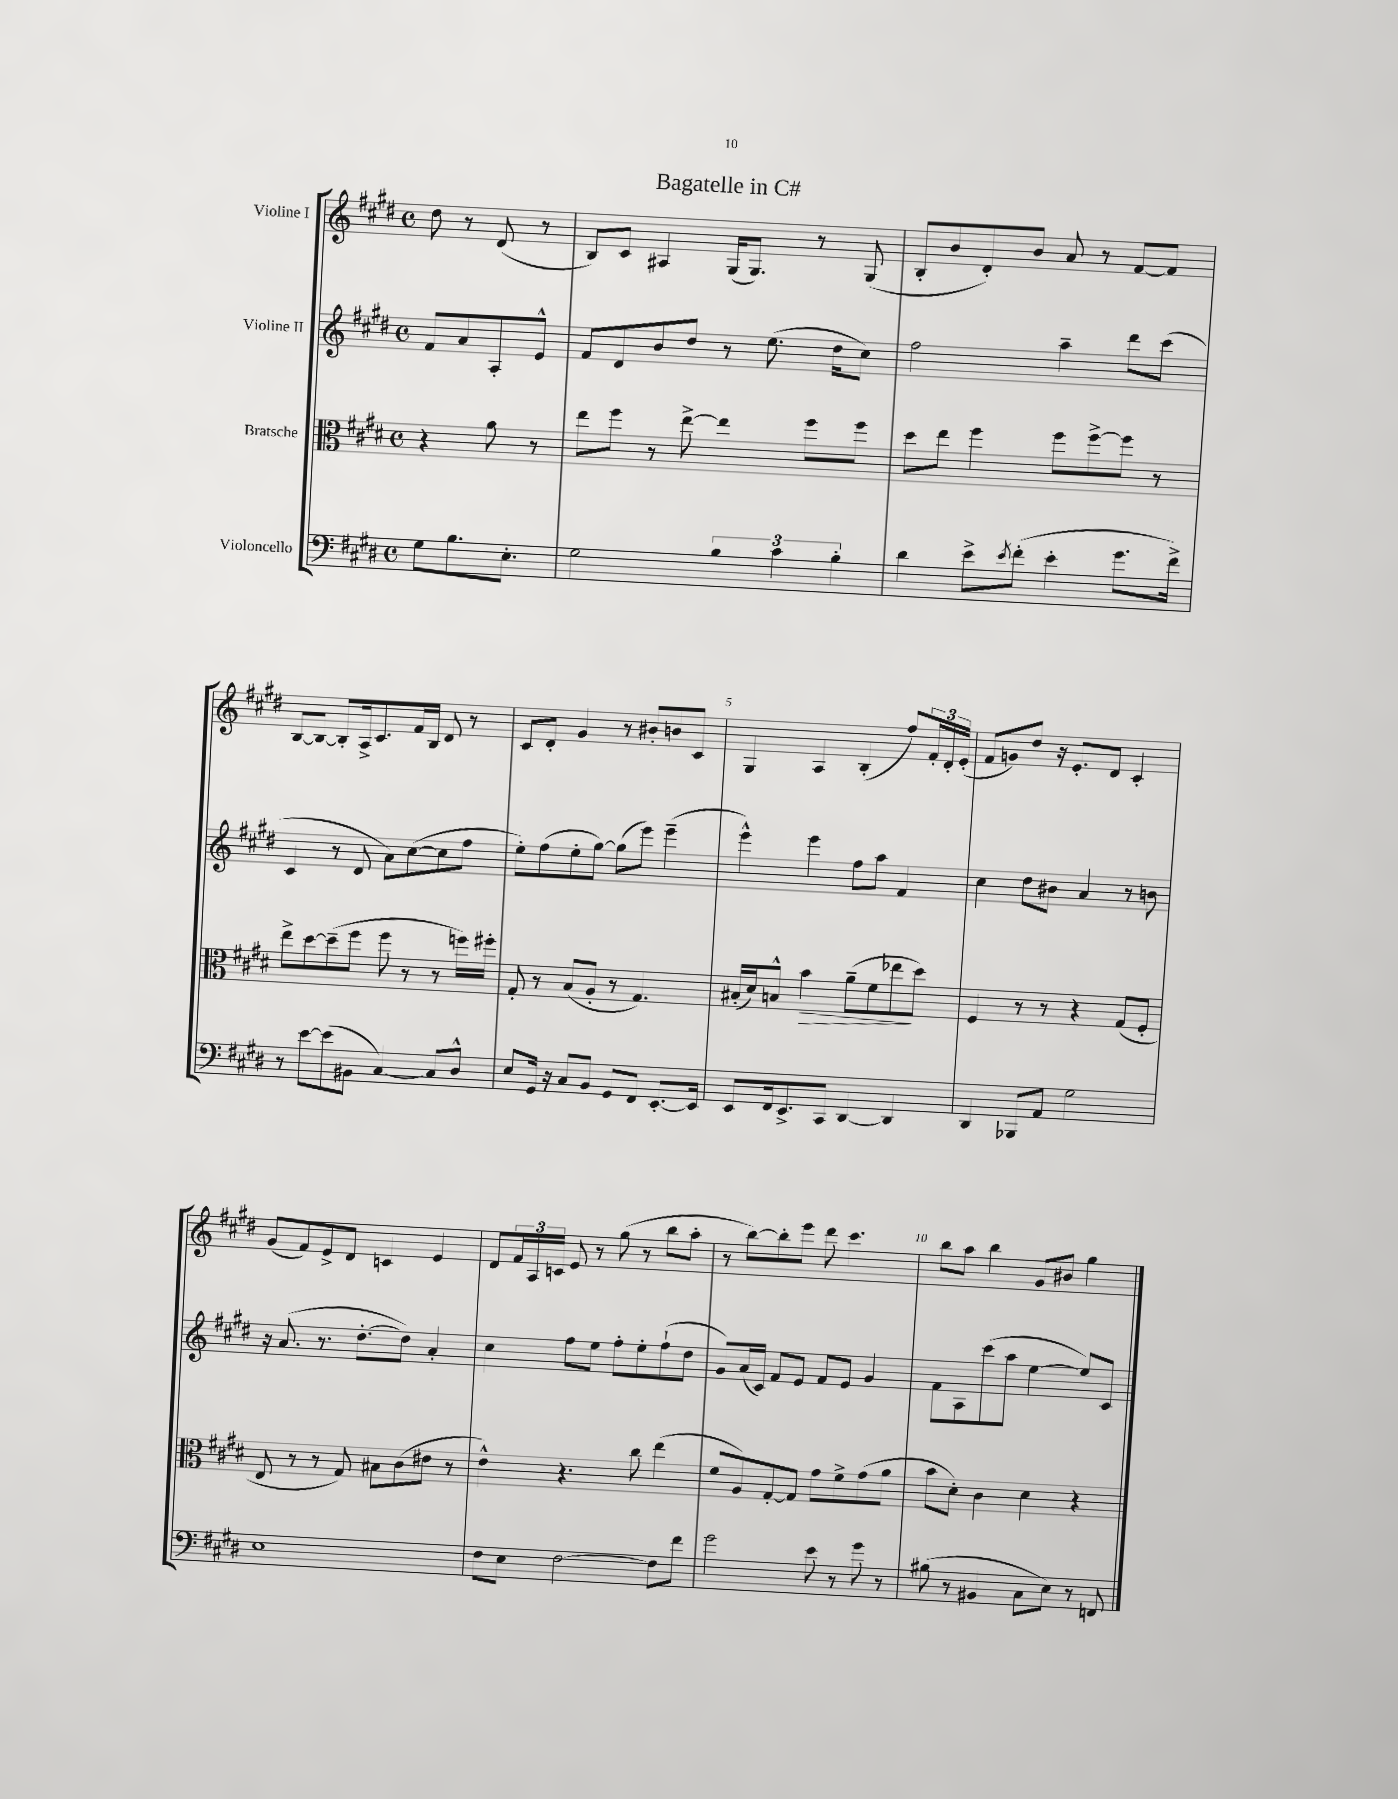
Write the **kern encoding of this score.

**kern	**kern	**kern	**kern
*staff4	*staff3	*staff2	*staff1
*clefF4	*clefC3	*clefG2	*clefG2
*k[f#c#g#d#]	*k[f#c#g#d#]	*k[f#c#g#d#]	*k[f#c#g#d#]
*M4/4	*M4/4	*M4/4	*M4/4
*met(c)	*met(c)	*met(c)	*met(c)
8G#\L	4r	8f#/L	8dd#\
8.B\	.	8a/	8r
.	8a\	8A'/	(8d#/
8.E'\J	.	.	.
.	8r	8e^^/J	8r
=	=	=	=
2G#\	8ee\L	8f#/L	8B/L)
.	8ff#\J	8d#/	8c#/J
.	8r	8b/	4A#/
.	[8ee^\	8dd#/J	.
6B\	4ee\]	8r	(16G#/LK
.	.	.	8.G#/J)
.	.	(8.ee\	.
6c#\	.	.	.
.	8ff#\L	.	8r
.	.	16dd#\LK	.
6B'\	.	.	.
.	8ff#\J	8cc#\J)	(8G#/
=	=	=	=
4d#\	8dd#\L	2ff#\	8B'/L
.	8ee\J	.	8b/
8e^\L	4ff#\	.	8d#'/)
8qe/	.	.	.
(8f#'\J	.	.	8b/J
4e'\	8ff#\L	4aa~\	8a/
.	[8ff#^\	.	8r
8.g#\L	8ff#\]J	8ddd#\L	[8f#/L
.	8r	(8ccc#\J	8f#/]J
16f#^\Jk)	.	.	.
=	=	=	=
8r	8ee^\L	4c#/	[8B/L
[8e\L	[8dd#\	.	8B/_J
(8e\]	(8dd#~\]	8r	8B'/]L
8BB#\J	8ff#\J	8d#/	16A^/k
.	.	.	8.c#/
[4C#/)	8ff#\	8a\L)	.
.	8r	([8cc#\	16f#/L
.	.	.	16B/JJ
8C#/]L	8r	8cc#\]	8d#/
8D#^^/J	16ff\LL)	8ff#\J	8r
.	16ff#'\JJ	.	.
=	=	=	=
8E/L	8G#'/	8ee'\L)	8c#/L
16GG#/Jk	8r	(8ff#\	8d#'/J
16r	.	.	.
8C#/L	(8B/L	8ee'\	4g#/
8BB/J	8A'/J	[8gg#\J)	.
8GG#/L	8r	(8gg#\]L	8r
8FF#/J	4.G#/)	8eee\J)	8b#'/L
[8.EE'/L	.	(4eee~\	8b/
.	.	.	8c#/J
16EE/]Jk	.	.	.
=	=	=	=
8EE/L	(16B#'/LL	4eee^^\)	4G#/
.	16d#/J)	.	.
16FF#/k	8B^^/J	.	.
8.EE^/	.	.	.
.	4b\	4eee\	4A/
8CC#/J	.	.	.
[4DD#/	(8a~\L	8ff#\L	(4B'/
.	8f#\	8aa\J	.
4DD#/]	8ee-\	4f#/	8ff#/L)
.	8dd#\J)	.	24f#'/L
.	.	.	24d#'/
.	.	.	(24e'/JJ
=	=	=	=
4DD#/	4F#/	4cc#\	8f#/L
.	.	.	8g/)
8BBB-/L	8r	8dd#\L	8dd#/J
8AA/J	8r	8b#\J	16r
.	.	.	8.e'/L
2G#\	4r	4a/	.
.	.	.	8d#/J
.	(8G#/L	8r	4c#'/
.	8F#'/J	8b\	.
=	=	=	=
1E	8E/	16r	(8g#/L
.	.	(8.a/	.
.	8r	.	8f#/)
.	8r	8.r	8e^/
.	8G#/)	.	8d#/J
.	.	[8.dd#'\L	.
.	8B#\L	.	4c/
.	(8c#\	8dd#\]J)	.
.	8e#\J	4a'/	4e/
.	8r	.	.
=	=	=	=
8F#\L	4e^^\)	4cc#\	8d#/L
8E\J	.	.	24f#/L
.	.	.	24A/
.	.	.	24c/JJ
[2F#\	4.r	8ff#\L	8e/
.	.	8ee\J	8r
.	.	8ff#'\L	(8gg#\
.	8cc#\	8ee'\	8r
8F#\]L	(4ee\	(8ff#`\	8bb\L
8f#\J	.	8dd#\J	8aa'\J
=	=	=	=
2g#\	8f#/L	8g#/L)	8r
.	8A/)	(16a/L	[8bb\L)
.	.	16c#/JJ)	.
.	[8G#'/	8f#/L	8bb'\]
.	8G#/]J	8e/J	8eee\J
8e\	8g#\L	8f#/L	8ddd#\
8r	8f#^\	8e/J	4.ccc#\
8g#\	(8g#\	4g#/	.
8r	8a\J	.	.
=	=	=	=
(8B#\	8b\L	8f#\L	8bb\L
8r	8d#'\J)	8A\	8aa\J
4BB#/	4c#\	(8ccc#\	4bb\
.	.	8aa\J	.
8C#\L	4d#\	[4ee\	8g#/L
8E\J)	.	.	8b#/J
8r	4r	8ee/]L)	4gg#\
8FF/	.	8c#/J	.
==	==	==	==
*-	*-	*-	*-
